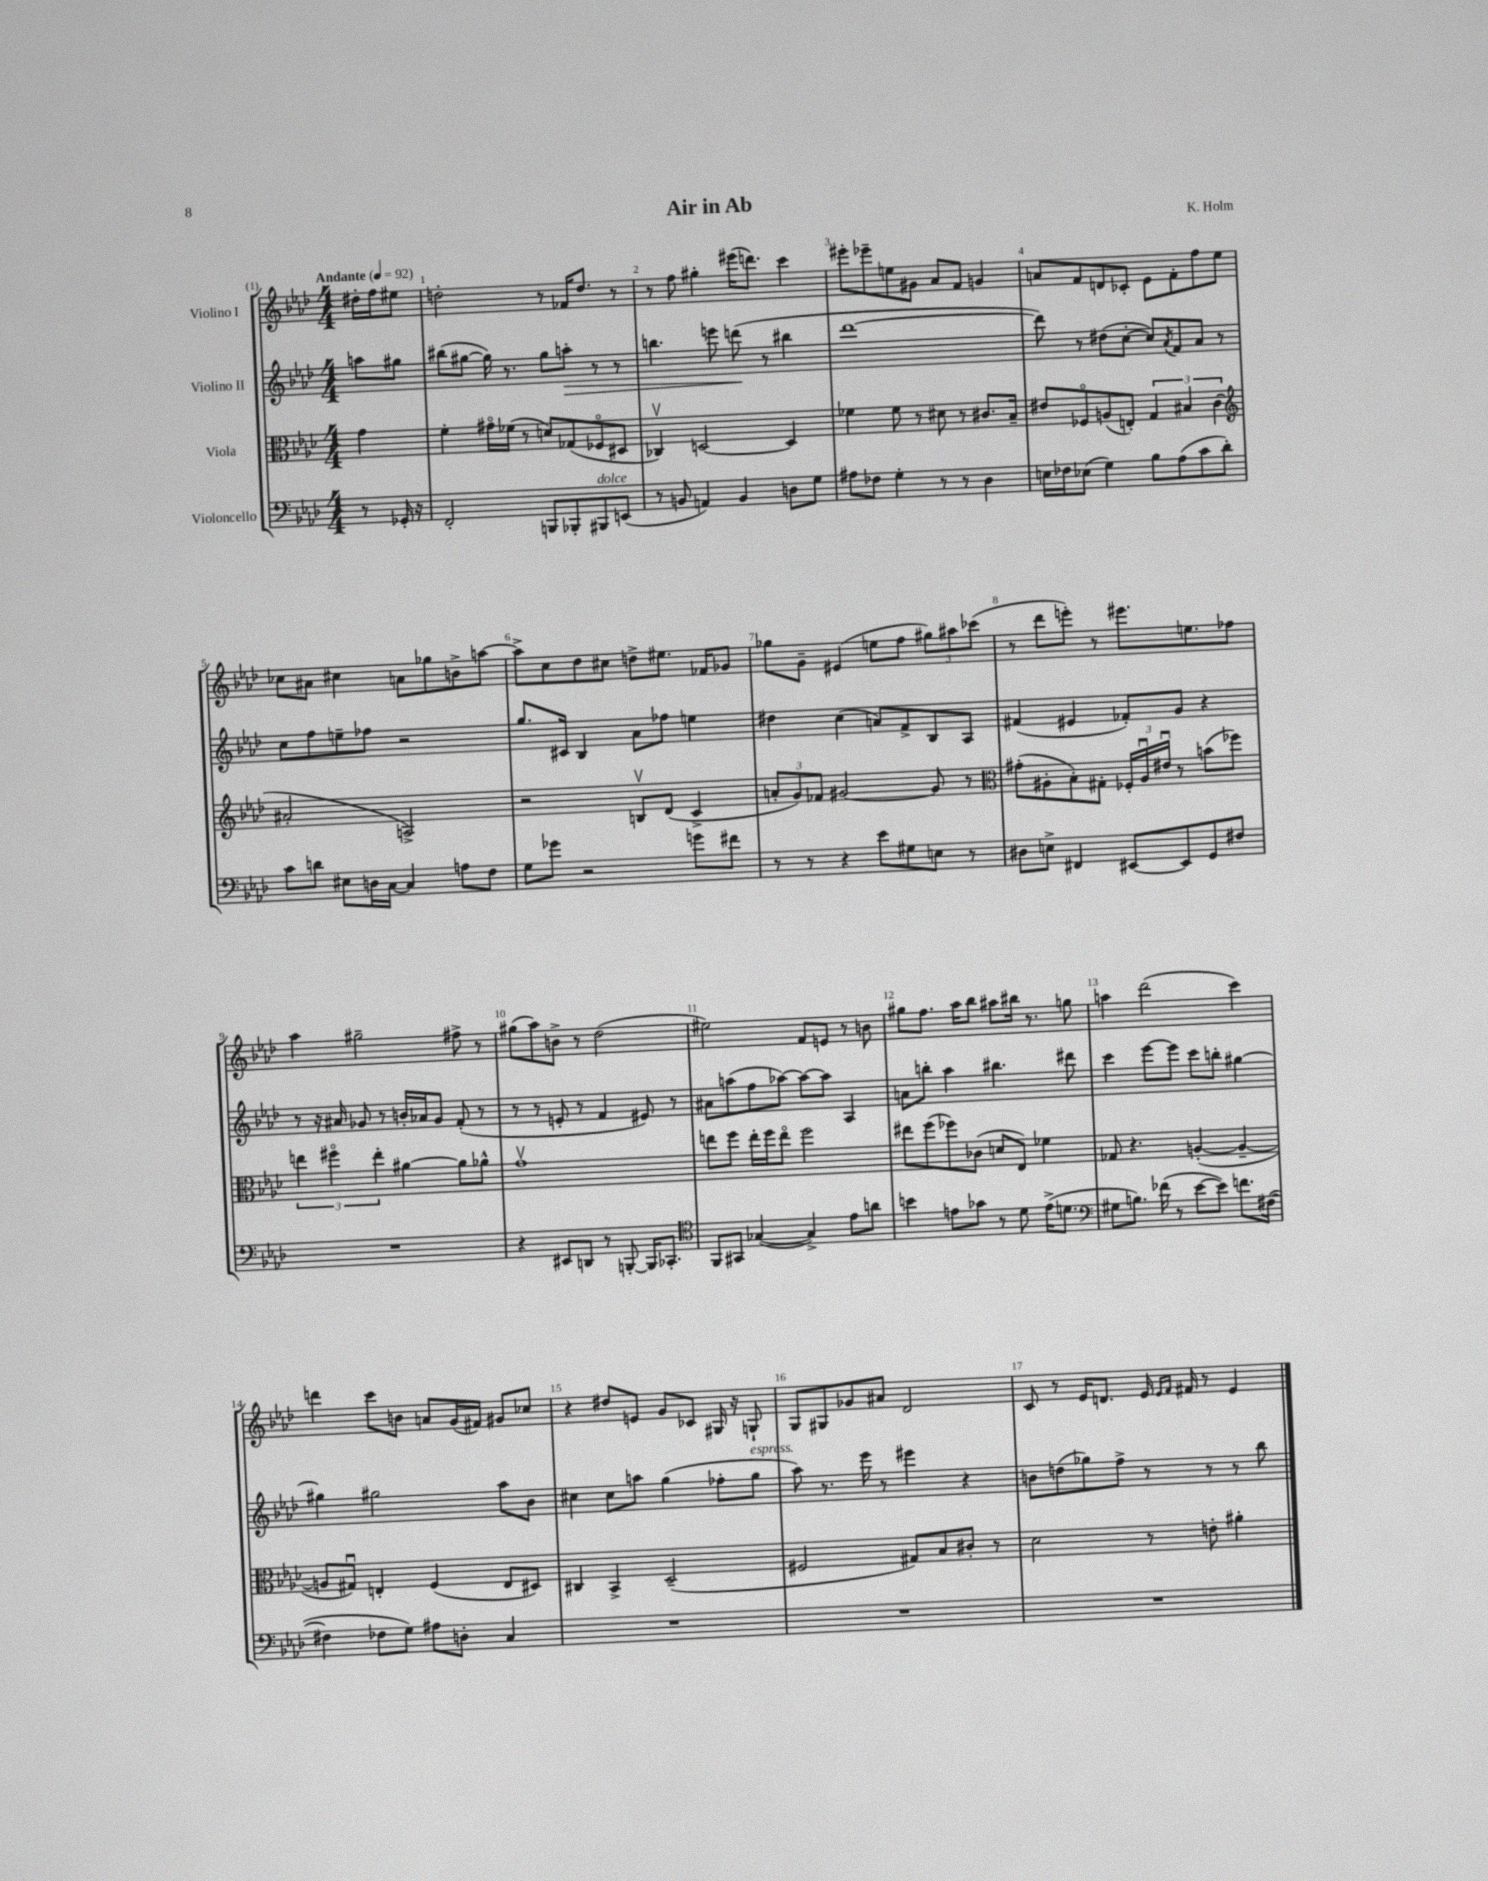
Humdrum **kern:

**kern	**kern	**kern	**dynam	**kern
*part4	*part3	*part2	*part2	*part1
*staff4	*staff3	*staff2	*staff2	*staff1
*I"Violoncello	*I"Viola	*I"Violino II	*	*I"Violino I
*clefF4	*clefC3	*clefG2	*	*clefG2
*k[b-e-a-d-]	*k[b-e-a-d-]	*k[b-e-a-d-]	*	*k[b-e-a-d-]
*M4/4	*M4/4	*M4/4	*	*M4/4
*MM92	*MM92	*MM92	*	*MM92
=	=	=	=	=
!	!	!	!	!LO:TX:a:B:t=Andante
8r	4g\	8aan\L	.	16dd#X'\LL
.	.	.	.	16ff\J
16GG-X'/	.	8gg#X\J	.	8ee#X\J
16r	.	.	.	.
=1	=1	=1	=1	=1
2FF'/	4f'\	(8bb#X\L	.	2ddn'\
.	.	[8gg#X\J	.	.
.	16g#X\LL	16gg#\])	.	.
.	(16f-X\JJ	8.r	.	.
.	8r	.	.	.
8BBBn/L	8dn/L)	8gg#\L	.	8r
!	!	!	!LO:HP:b	!
8BBB-X'/	(8G-X/	8aan'\J	>	16f-X/KL
.	.	.	.	8.dd/J
!LO:TX:a:i:t=dolce	!	!	!	!
8BBB#X/	8F-X/	8r	.	.
(8EEn/J	8D#X/J	8r	.	8r
=2	=2	=2	=2	=2
8r	4C-Xv/)	4.bbn\	.	8r
8BBn/	.	.	.	8ff\
4AAn/)	[2Dn/	.	.	4gg#X'\
.	.	8eeen\	.	.
4BB/	.	(8dddn\	.	(16eee#X\KL
.	.	.	.	8.dddn\J)
.	.	8r	]	.
8Dn\L	4D/]	4bb#X\	.	4ccc\
8G\J	.	.	.	.
=3	=3	=3	=3	=3
8A#X\L	4f-X\	[1ddd-	.	8eee#X'\L
8F-X\J	.	.	.	8eee-X~\
4G'\	8f-\	.	.	8een\
.	8r	.	.	8g#X\J
8r	8d#X\	.	.	8a-/L
8r	8r	.	.	8f/J
4D-\	8.c#X/L	.	.	4gn/
.	16B-~/Jk	.	.	.
=4	=4	=4	=4	=4
16En\LL	8e#X/L	8ddd-\])	.	8an/L
16F-X\J	.	.	.	.
(8E-X\J	8F-X/	8r	.	8f/
4G\)	(8An/	(8dd#X\L	.	8dn/
.	8En'/J)	[8cc'\J	.	8c-X'/J
8B-\L	6G/	8cc/L])	.	8e-\L
.	.	8qa-/	.	.
(8A-\	.	8f/	.	8f'\
.	6B#X/	.	.	.
8c\	.	8a-/J	.	8ff\
.	(6c\	.	.	.
8d-'\J)	.	8r	.	8ee-\J
!!LO:LB:g=z
=5	=5	=5	=5	=5
*	*clefG2	*	*	*
8c\L	2a#X'/	8cc\L	.	8cc-X\L
8dn\J	.	8ff\	.	8a#X\J
8E#X\L	.	8een~\	.	4cc#X\
16Dn\L	.	8ff-X\J	.	.
[16C\JJ	.	.	.	.
4C/]	2An^/)	2r	.	8an\L
.	.	.	.	8gg-X\
8An\L	.	.	.	8bn^\
8F\J	.	.	.	[8aan\J
=6	=6	=6	=6	=6
8G\L	2r	8.gg/L	.	8aa^\L]
8g-X\J	.	.	.	8cc\
.	.	16c#X/Jk	.	.
2r	.	4B-/	.	8dd-\
.	.	.	.	8cc#X\J
.	8Bnv/L	8a-\L	.	8ddn^\L
.	(8d-/J	8ff-X\J	.	8.ee#X\J
8gn\L	4c^/	4een\	.	.
.	.	.	.	16f-X/KL
8f#X\J	.	.	.	8g-X/J
=7	=7	=7	=7	=7
8r	12an'/L	4dd#X\	.	8gg-X\L
.	12g/)	.	.	.
8r	.	.	.	8g~\J
.	12f-X/J	.	.	.
4r	[2g#X/	(4cc\	.	(4e#X/
8e-\L	.	8an/L)	.	8een\L
8G#X\	.	8f^/	.	8ff\J
8En\J	8g#/]	8B-/	.	12gg#X\L)
.	.	.	.	12aa#X\
8r	8r	8A-/J	.	.
.	.	.	.	(12ccc-X\J
=8	=8	=8	=8	=8
*	*clefC3	*	*	*
8D#X\L	(8g#X'\L	(4f#X/	.	8r
8En^\J	8A#X'\	.	.	8ddd-\L
4FF#X/	8B-'\)	4e#X/	.	8eeen'\J)
.	8G#X'\J	.	.	8r
[8EE#X/L	24F-X'/LL	8f-X'/L)	.	8.eee#X\L
.	24A#u/	.	.	.
.	24e#Xu/JJ	.	.	.
8EE#/]	8r	8g/J	.	.
.	.	.	.	8.een\
8GG/	(8bn\L	4r	.	.
8F#X/J	8ff-X\J)	.	.	8ff-X\J
!!LO:LB:g=z
=9	=9	=9	=9	=9
1r	6een\	8r	.	4aa-\
.	.	16r	.	.
.	6ff#X\	.	.	.
.	.	16a#X/	.	.
.	.	8g-X/	.	2gg#X~\
.	6ee'\	.	.	.
.	.	8r	.	.
.	[4a#X\	16bn'/LL	.	.
.	.	16a-X/J	.	.
.	.	8g-/J	.	.
.	8a#\L]	(8f'/	.	8ff#X^\
.	8a-X^^\J	8r	.	8r
=10	=10	=10	=10	=10
4r	1gv	8r	.	(8gg#X\L
.	.	8r	.	8aa-\)
8EE#X/L	.	8en'/	.	8bn^\J
8DDn/J	.	8r	.	8r
8r	.	4f/	.	(2dd-\
[8BBBn'/	.	.	.	.
16BBB/KL]	.	8e#X/)	.	.
8.CC-X'/J	.	.	.	.
.	.	8r	.	.
=11	=11	=11	=11	=11
*clefC4	*	*	*	*
8FF/L	8een\L	8a#X\L	.	2ee#X\)
8GG#X/J	8ff\J	(8aan\	.	.
([4G-X/	16ee'\LL	8ff\	.	.
.	16ff\J	.	.	.
.	8ee\J	[8aa-X\J)	.	.
4G-^/])	2ff\	8aa-\L_	.	8f/L
.	.	8aa-\J]	.	8en/J
8e-\L	.	4A-/	.	8r
8an\J	.	.	.	8bn\
=12	=12	=12	=12	=12
4bn\	8ee#X\L	8an\L	.	8gg#X\L
.	(8ff\	8bbn'\J	.	8.ff\J
8en\L	8ff-X\)	4aa-\	.	.
.	.	.	.	16aa-\KL
8g-X\J	(8c-X\J	.	.	8bb-\J
8r	8dn/L	4.bb#X\	.	8aa#X\L
8d-\	8E-/J)	.	.	16bb#X\Jk
.	.	.	.	8.r
(16e^\KL	4f-X\	.	.	.
8.dn\J	.	.	.	.
.	.	8ddd#X\	.	8ggn\
=13	=13	=13	=13	=13
*clefF4	*	*	*	*
8G#X\L	8G-X/	4ccc\	.	4aan\
8.Bn\J)	4.r	.	.	.
.	.	[8eee-\L	.	(2ddd-\
(16f-X\	.	.	.	.
8r	.	8eee-\J]	.	.
[8e-\L	([4An'/	8ccc\L	.	.
8e-\J])	.	8bbn'\J	.	.
8.fn\L	4A~/_	[4gg#X\	.	4ccc\)
([16F#X\Jk	.	.	.	.
!!LO:LB:g=z
=14	=14	=14	=14	=14
4F#X\]	8An/L]	4gg#X\]	.	4dddn\
.	8G#Xu/J)	.	.	.
8F-X\L	4En'/	2gg#X\	.	8ccc\L
8G\J)	.	.	.	8bn\J
8A#X\L	(4F/	.	.	8an/L
8Dn'\J	.	.	.	(16g/L
.	.	.	.	16f#X/JJ)
4C/	8E/L	8aa-\L	.	8g#X/L
.	8D#X/J)	8b-\J	.	8cc-X/J
=15	=15	=15	=15	=15
1r	4C#X/	4cc#X\	.	4r
.	4BB-^/	8cc#\L	.	8dd#X/L
.	.	8aan\J	.	8en/J
.	(2D-~/	(4gg\	.	8g/L
.	.	.	.	8c-X/J
.	.	8ff-X'\L	.	16G#X/
.	.	.	.	16r
!	!	!LO:TX:a:i:t=espress.	!	!
.	.	8gg\J	.	8Gn`/
=16	=16	=16	=16	=16
1r	2F#X/	8aa-\)	.	8G/L
.	.	8.r	.	8G#X/
.	.	.	.	8g-X/
.	.	16eee-\	.	.
.	.	8r	.	8a#X/J
.	8G#X/L)	4eee#X\	.	2d-/
.	8B-/	.	.	.
.	8c#X'/J	4r	.	.
.	8r	.	.	.
=17	=17	=17	=17	=17
1r	2d-\	8bn\L	.	8c/
.	.	(8ddn\	.	8r
.	.	8gg-X\)	.	16e-/KL
.	.	.	.	8.dn/J
.	.	8ff^\J	.	.
.	8r	8r	.	16e-/
.	.	.	.	16qqe-/LL
.	.	.	.	16qqf/JJ
.	.	.	.	16f#X/
.	8en'\	8r	.	8r
.	4a#X'\	8r	.	4e-/
.	.	8bb-\	.	.
==	==	==	==	==
*-	*-	*-	*-	*-
